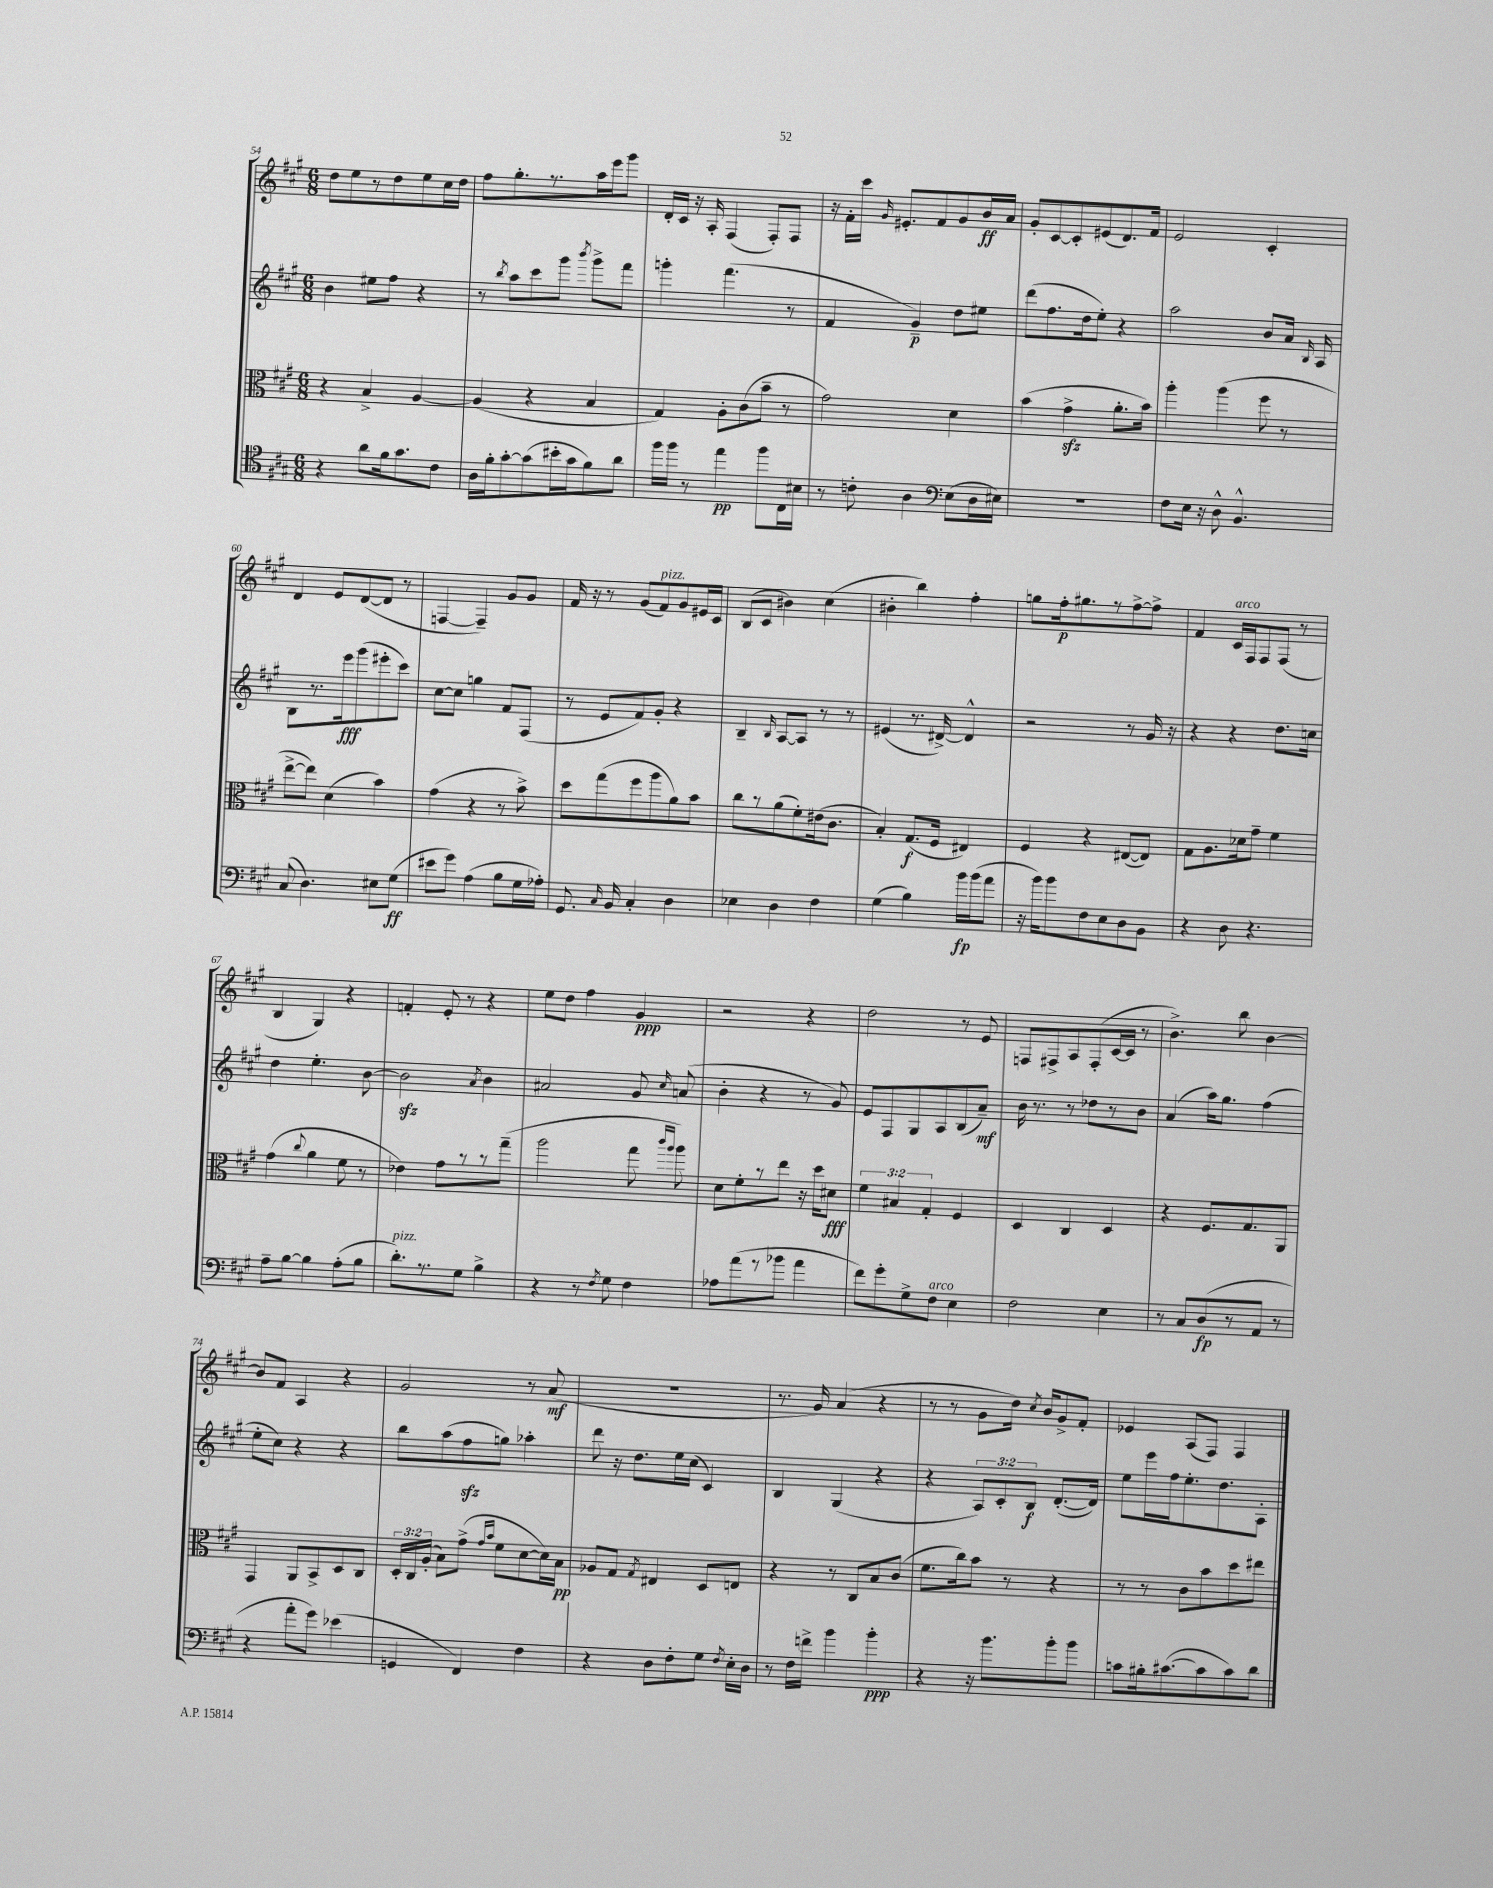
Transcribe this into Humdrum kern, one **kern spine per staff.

**kern	**dynam	**kern	**dynam	**kern	**dynam	**kern	**dynam
*part4	*part4	*part3	*part3	*part2	*part2	*part1	*part1
*staff4	*staff4	*staff3	*staff3	*staff2	*staff2	*staff1	*staff1
*clefC4	*	*clefC3	*	*clefG2	*	*clefG2	*
*k[f#c#g#]	*	*k[f#c#g#]	*	*k[f#c#g#]	*	*k[f#c#g#]	*
*M6/8	*	*M6/8	*	*M6/8	*	*M6/8	*
=54	=54	=54	=54	=54	=54	=54	=54
4r	.	4r	.	4b\	.	8dd\L	.
.	.	.	.	.	.	8ee\	.
8a\L	.	4B^/	.	8ee#X\L	.	8r	.
16f#\k	.	.	.	8ff#\J	.	8dd\	.
8.g#\	.	.	.	.	.	.	.
.	.	[4A/	.	4r	.	8ee\	.
8c#\J	.	.	.	.	.	16cc#\L	.
.	.	.	.	.	.	16dd\JJ	.
=55	=55	=55	=55	=55	=55	=55	=55
16A\LL	.	(4A/]	.	8r	.	8ff#\L	.
16f#'\J	.	.	.	.	.	.	.
.	.	.	.	8qbb/	.	.	.
[8g#'\	.	.	.	8aa\L	.	8.gg#'\	.
(8g#\]	.	4r	.	8ccc#\	.	.	.
.	.	.	.	.	.	8.r	.
16b#X'\L	.	.	.	8ggg#\J	.	.	.
16g#\J	.	.	.	.	.	.	.
.	.	.	.	8qbbb/	.	.	.
8f#\)	.	4B/	.	8ggg#^\L	.	16aa\L	.
.	.	.	.	.	.	16eee\J	.
8a\J	.	.	.	8fff#\J	.	8ggg#\J	.
=56	=56	=56	=56	=56	=56	=56	=56
16ff#\LL	.	4G#/)	.	4gggn'\	.	16d'/LL	.
16ff#\JJ	.	.	.	.	.	16c#/JJ	.
8r	.	.	.	.	.	16r	.
.	.	.	.	.	.	16A'/	.
4ee\	pp	8A'\L	.	(4.fff#\	.	(4F#/	.
.	.	(8c#\	.	.	.	.	.
8ff#\L	.	8b~\J	.	.	.	8F#'/L)	.
16C#\L	.	8r	.	8r	.	8F#/J	.
16B#X\JJ	.	.	.	.	.	.	.
=57	=57	=57	=57	=57	=57	=57	=57
8r	.	2g#\)	.	4f#/	.	16r	.
.	.	.	.	.	.	16f#'\LL	.
8cn'\	.	.	.	.	.	16ccc#\JJ	.
.	.	.	.	.	.	16qqg#/	.
.	.	.	.	.	.	8.e#X'/L	.
4A\	.	.	.	4g#~/)	p	.	.
.	.	.	.	.	.	8f#/	.
*clefF4	*	*	*	*	*	*	*
(8E\L	.	4d\	.	8dd\L	.	8g#/	.
16D\L	.	.	.	8ee#X\J	.	16b/L	ff
16E#X\JJ)	.	.	.	.	.	16a/JJ	.
=58	=58	=58	=58	=58	=58	=58	=58
2.r	.	(4b\	.	(8ddd\L	.	8g#'/L	.
.	.	.	.	8.ff#\	.	[8c#/	.
.	.	4g#zz^\	.	.	.	8c#'/]	.
.	.	.	.	16dd\k	.	.	.
.	.	.	.	8ee'\J)	.	(8e#X/	.
.	.	8.a'\L	.	4r	.	8.d/)	.
.	.	16b\Jk)	.	.	.	16f#/Jk	.
=59	=59	=59	=59	=59	=59	=59	=59
8F#\L	.	4aa'\	.	2aa\	.	2e/	.
16E\Jk	.	.	.	.	.	.	.
16r	.	.	.	.	.	.	.
8D^^\	.	(4aa\	.	.	.	.	.
4.BB^^/	.	.	.	.	.	.	.
.	.	8ff#\	.	8b/L	.	4c#'/	.
.	.	8r	.	16a/Jk	.	.	.
.	.	.	.	16qqB/	.	.	.
.	.	.	.	16A/	.	.	.
!!LO:LB:g=z
=60	=60	=60	=60	=60	=60	=60	=60
(8C#/	.	[8ee^\L	.	8B\L	.	4d/	.
4.D\)	.	8ee\J])	.	8.r	.	.	.
.	.	(4d\	.	.	.	8e/L	.
.	.	.	.	16eee\k	fff	.	.
.	.	.	.	(8ggg#\	.	([8d/	.
8E#X\L	.	4b\)	.	8eee#X'\	.	8d/J]	.
(8G#\J	ff	.	.	8ccc#\J)	.	8r	.
=61	=61	=61	=61	=61	=61	=61	=61
8e#X\L	.	(4g#\	.	[8cc#\L	.	[4Fn/	.
8g#\J)	.	.	.	8cc#\J]	.	.	.
(4A\	.	4r	.	4ggn\	.	4F~/])	.
8B\L	.	8r	.	8f#/L	.	8g#/L	.
16G#\L	.	8b^\)	.	(8F#/J	.	8g#/J	.
16A-X'\JJ)	.	.	.	.	.	.	.
=62	=62	=62	=62	=62	=62	=62	=62
8.GG#/	.	8dd\L	.	8r	.	16f#/	.
.	.	.	.	.	.	16r	.
.	.	(8gg#\	.	8e/L	.	8r	.
16qqC#/	.	.	.	.	.	.	.
16BB/	.	.	.	.	.	.	.
4C#'/	.	8ff#\	.	8f#/)	.	(8g#/L	.
!	!	!	!	!	!	!LO:TX:a:i:t=pizz.	!
.	.	8aa\	.	8g#'/J	.	8f#/)	.
4D\	.	8a\)	.	4r	.	8g#/	.
.	.	8b\J	.	.	.	16e#X/L	.
.	.	.	.	.	.	16c#/JJ	.
=63	=63	=63	=63	=63	=63	=63	=63
4E-X\	.	8cc#\L	.	4B~/	.	(8B/L	.
.	.	8r	.	.	.	8c#/J	.
.	.	.	.	16qqB/	.	.	.
4D\	.	(8a\	.	[8A/L	.	4b#X\)	.
.	.	8f#'\)	.	8A/J]	.	.	.
4F#\	.	(16e#X\k	.	8r	.	(4cc#\	.
.	.	8.c#\J	.	.	.	.	.
.	.	.	.	8r	.	.	.
=64	=64	=64	=64	=64	=64	=64	=64
(4G#\	.	4B'/)	.	(4e#X/	.	4b#X'\	.
4B\)	.	(8.G#/L	f	8.r	.	4bb\)	.
.	.	16F#/Jk	.	[16d#X^/)	.	.	.
16b\LL	fp	4E#X/)	.	4d#^^/]	.	4ff#'\	.
(16b\J	.	.	.	.	.	.	.
8a\J	.	.	.	.	.	.	.
=65	=65	=65	=65	=65	=65	=65	=65
16r	.	4F#/	.	2r	.	8ggn\L	.
16b\KL)	.	.	.	.	.	.	.
8b\	.	.	.	.	.	16ff#'\k	p
.	.	.	.	.	.	8.gg#X\	.
8F#\	.	4r	.	.	.	.	.
8E\	.	.	.	.	.	8r	.
8D\	.	([8E#X/L	.	8r	.	[8ff#^\	.
8BB\J	.	8E#/J])	.	16g#/	.	8ff#^\J]	.
.	.	.	.	16r	.	.	.
=66	=66	=66	=66	=66	=66	=66	=66
4r	.	8G#\L	.	4r	.	4f#/	.
.	.	8.A\	.	.	.	.	.
!	!	!	!	!	!	!LO:TX:a:i:t=arco	!
8D\	.	.	.	4r	.	16c#/LL	.
.	.	16d-X\k	.	.	.	16F#/J	.
4.r	.	8g#~\J	.	.	.	8F#/	.
.	.	4f#\	.	8.dd\L	.	(8F#/J	.
.	.	.	.	.	.	8r	.
.	.	.	.	16ccn\Jk	.	.	.
!!LO:LB:g=z
=67	=67	=67	=67	=67	=67	=67	=67
8A~\L	.	(4g#\	.	4dd\	.	4B/	.
[8B\J	.	.	.	.	.	.	.
.	.	8qqcc#/	.	.	.	.	.
4B\]	.	4a\	.	4.ee'\	.	4G#/)	.
(8A'\L	.	8f#\	.	.	.	4r	.
8B\J	.	8r	.	[8b\	.	.	.
=68	=68	=68	=68	=68	=68	=68	=68
!LO:TX:a:i:t=pizz.	!	!	!	!	!	!	!
8.d'\L)	.	4e-X\)	.	2bzz\]	.	4fn'/	.
8.r	.	.	.	.	.	.	.
.	.	8g#\L	.	.	.	8e'/	.
8G#\J	.	8r	.	.	.	8r	.
.	.	.	.	8qa/	.	.	.
4B^\	.	8r	.	4b\	.	4r	.
.	.	(8gg#~\J	.	.	.	.	.
=69	=69	=69	=69	=69	=69	=69	=69
4r	.	2aa\	.	2a#X/	.	8ee\L	.
.	.	.	.	.	.	8dd\J	.
8r	.	.	.	.	.	4ff#\	.
8qF#/	.	.	.	.	.	.	.
8G#\	.	.	.	.	.	.	.
4F#\	.	8gg#\	.	8g#/	.	4g#/	ppp
.	.	16qqccc#/LL	.	.	.	.	.
.	.	16qqaa/JJ	.	16qqcc#/	.	.	.
.	.	8aa\)	.	(8an/	.	.	.
=70	=70	=70	=70	=70	=70	=70	=70
8A-X\L	.	8d\L	.	4b'\	.	2r	.
(8a\	.	8f#'\	.	.	.	.	.
8r	.	8r	.	4r	.	.	.
8b-X\J	.	8ee\J	.	.	.	.	.
4a\	.	16r	.	8r	.	4r	.
.	.	16dd\KL	.	.	.	.	.
.	.	8d#X\J	fff	8g#/)	.	.	.
=71	=71	=71	=71	=71	=71	=71	=71
8f#\L)	.	6f#\	.	8e/L	.	2dd\	.
8g#'\	.	.	.	8F#/	.	.	.
.	.	6B#X/	.	.	.	.	.
8G#^\	.	.	.	8G#/	.	.	.
.	.	6G#'/	.	.	.	.	.
!LO:TX:a:i:t=arco	!	!	!	!	!	!	!
8F#\J	.	.	.	8A/	.	.	.
4E\	.	4F#/	.	(8B/	.	8r	.
.	.	.	.	8a~/J)	mf	8e/	.
=72	=72	=72	=72	=72	=72	=72	=72
2F#\	.	4D/	.	16b\	.	8Fn/L	.
.	.	.	.	8.r	.	.	.
.	.	.	.	.	.	8F#X^/	.
.	.	4C#/	.	8r	.	8A/	.
.	.	.	.	8dd-X\L	.	(8F#'/	.
4E\	.	4D/	.	8r	.	[16c#/L	.
.	.	.	.	.	.	16c#/JJ]	.
.	.	.	.	8b\J	.	8r	.
=73	=73	=73	=73	=73	=73	=73	=73
8r	.	4r	.	(4a/	.	4.b^\)	.
8C#/L	.	.	.	.	.	.	.
(8D/	fp	8.F#/L	.	16aa\KL)	.	.	.
.	.	.	.	8.gg#\J	.	.	.
8r	.	.	.	.	.	8bb\	.
.	.	8.G#/	.	.	.	.	.
8AA/J	.	.	.	(4ff#\	.	[4b\	.
8r	.	8AA/J	.	.	.	.	.
!!LO:LB:g=z
=74	=74	=74	=74	=74	=74	=74	=74
4r	.	4GG#/	.	8ee'\L	.	8b/L]	.
.	.	.	.	8cc#\J)	.	8f#/J	.
8a'\L	.	8AA/L	.	4r	.	4A/	.
8g#\J)	.	8BB^/	.	.	.	.	.
(4e-X\	.	8D/	.	4r	.	4r	.
.	.	8C#/J	.	.	.	.	.
=75	=75	=75	=75	=75	=75	=75	=75
4GGn/	.	24D'/LL	.	8bb\L	.	2g#/	.
.	.	24C#/	.	.	.	.	.
.	.	(24A'/JJ	.	.	.	.	.
.	.	8B\L)	.	(8aa\	.	.	.
4FF#/)	.	(8g#^\J	.	8ff#zz\	.	.	.
.	.	16qqg#/LL	.	.	.	.	.
.	.	16qqb/JJ	.	.	.	.	.
.	.	8f#\L	.	8ggn\J)	.	.	.
4F#\	.	[8d\	.	4aa-X'\	.	8r	.
.	.	16d\L])	.	.	.	(8a/	mf
.	.	16B\JJ	pp	.	.	.	.
=76	=76	=76	=76	=76	=76	=76	=76
4r	.	8A-X/L	.	8ddd\	.	2.r	.
.	.	8G#/J	.	16r	.	.	.
.	.	.	.	8.dd\L	.	.	.
.	.	8qG#/	.	.	.	.	.
8D\L	.	4E#X/	.	.	.	.	.
8F#'\	.	.	.	16ee\L	.	.	.
.	.	.	.	(16cc#\JJ	.	.	.
8G#\J	.	8D/L	.	4c#/)	.	.	.
8qF#/	.	.	.	.	.	.	.
16E'\LL	.	8En/J	.	.	.	.	.
16D\JJ	.	.	.	.	.	.	.
=77	=77	=77	=77	=77	=77	=77	=77
8r	.	4r	.	4B/	.	8.r	.
16F#\LL	.	.	.	.	.	.	.
16fn^\JJ	.	.	.	.	.	16g#/)	.
4b\	.	8r	.	(4G#/	.	(4a/	.
.	.	8C#/L	.	.	.	.	.
4b'\	ppp	8B/	.	4r	.	4r	.
.	.	(8c#/J	.	.	.	.	.
=78	=78	=78	=78	=78	=78	=78	=78
4r	.	8.f#\L	.	4r	.	8r	.
.	.	.	.	.	.	8r	.
.	.	16cc#\k)	.	.	.	.	.
16r	.	8b\J	.	12A/L)	.	8g#\L	.
8.b\L	.	.	.	.	.	.	.
.	.	.	.	12c#'/	.	.	.
.	.	8r	.	.	.	16dd\Jk)	.
.	.	.	.	12B/J	f	.	.
.	.	.	.	.	.	8qcc#/	.
.	.	.	.	.	.	16b/KL	.
8b'\	.	4r	.	([8.d'/L	.	8g#^/	.
8b\J	.	.	.	.	.	8f#'/J	.
.	.	.	.	16d/Jk])	.	.	.
=79	=79	=79	=79	=79	=79	=79	=79
8cn\L	.	8r	.	8ee\L	.	4e-X/	.
16B#X'\k	.	8r	.	16eee\L	.	.	.
([8.c#X\	.	.	.	16ff#\J	.	.	.
.	.	8c#\L	.	8.ee'\	.	(8A/L	.
8c#\]	.	8b\	.	.	.	8F#/J)	.
.	.	.	.	8.dd\	.	.	.
8c#\)	.	8dd\	.	.	.	4F#/	.
8d\J	.	8ee#X\J	.	8A'\J	.	.	.
==	==	==	==	==	==	==	==
*-	*-	*-	*-	*-	*-	*-	*-
